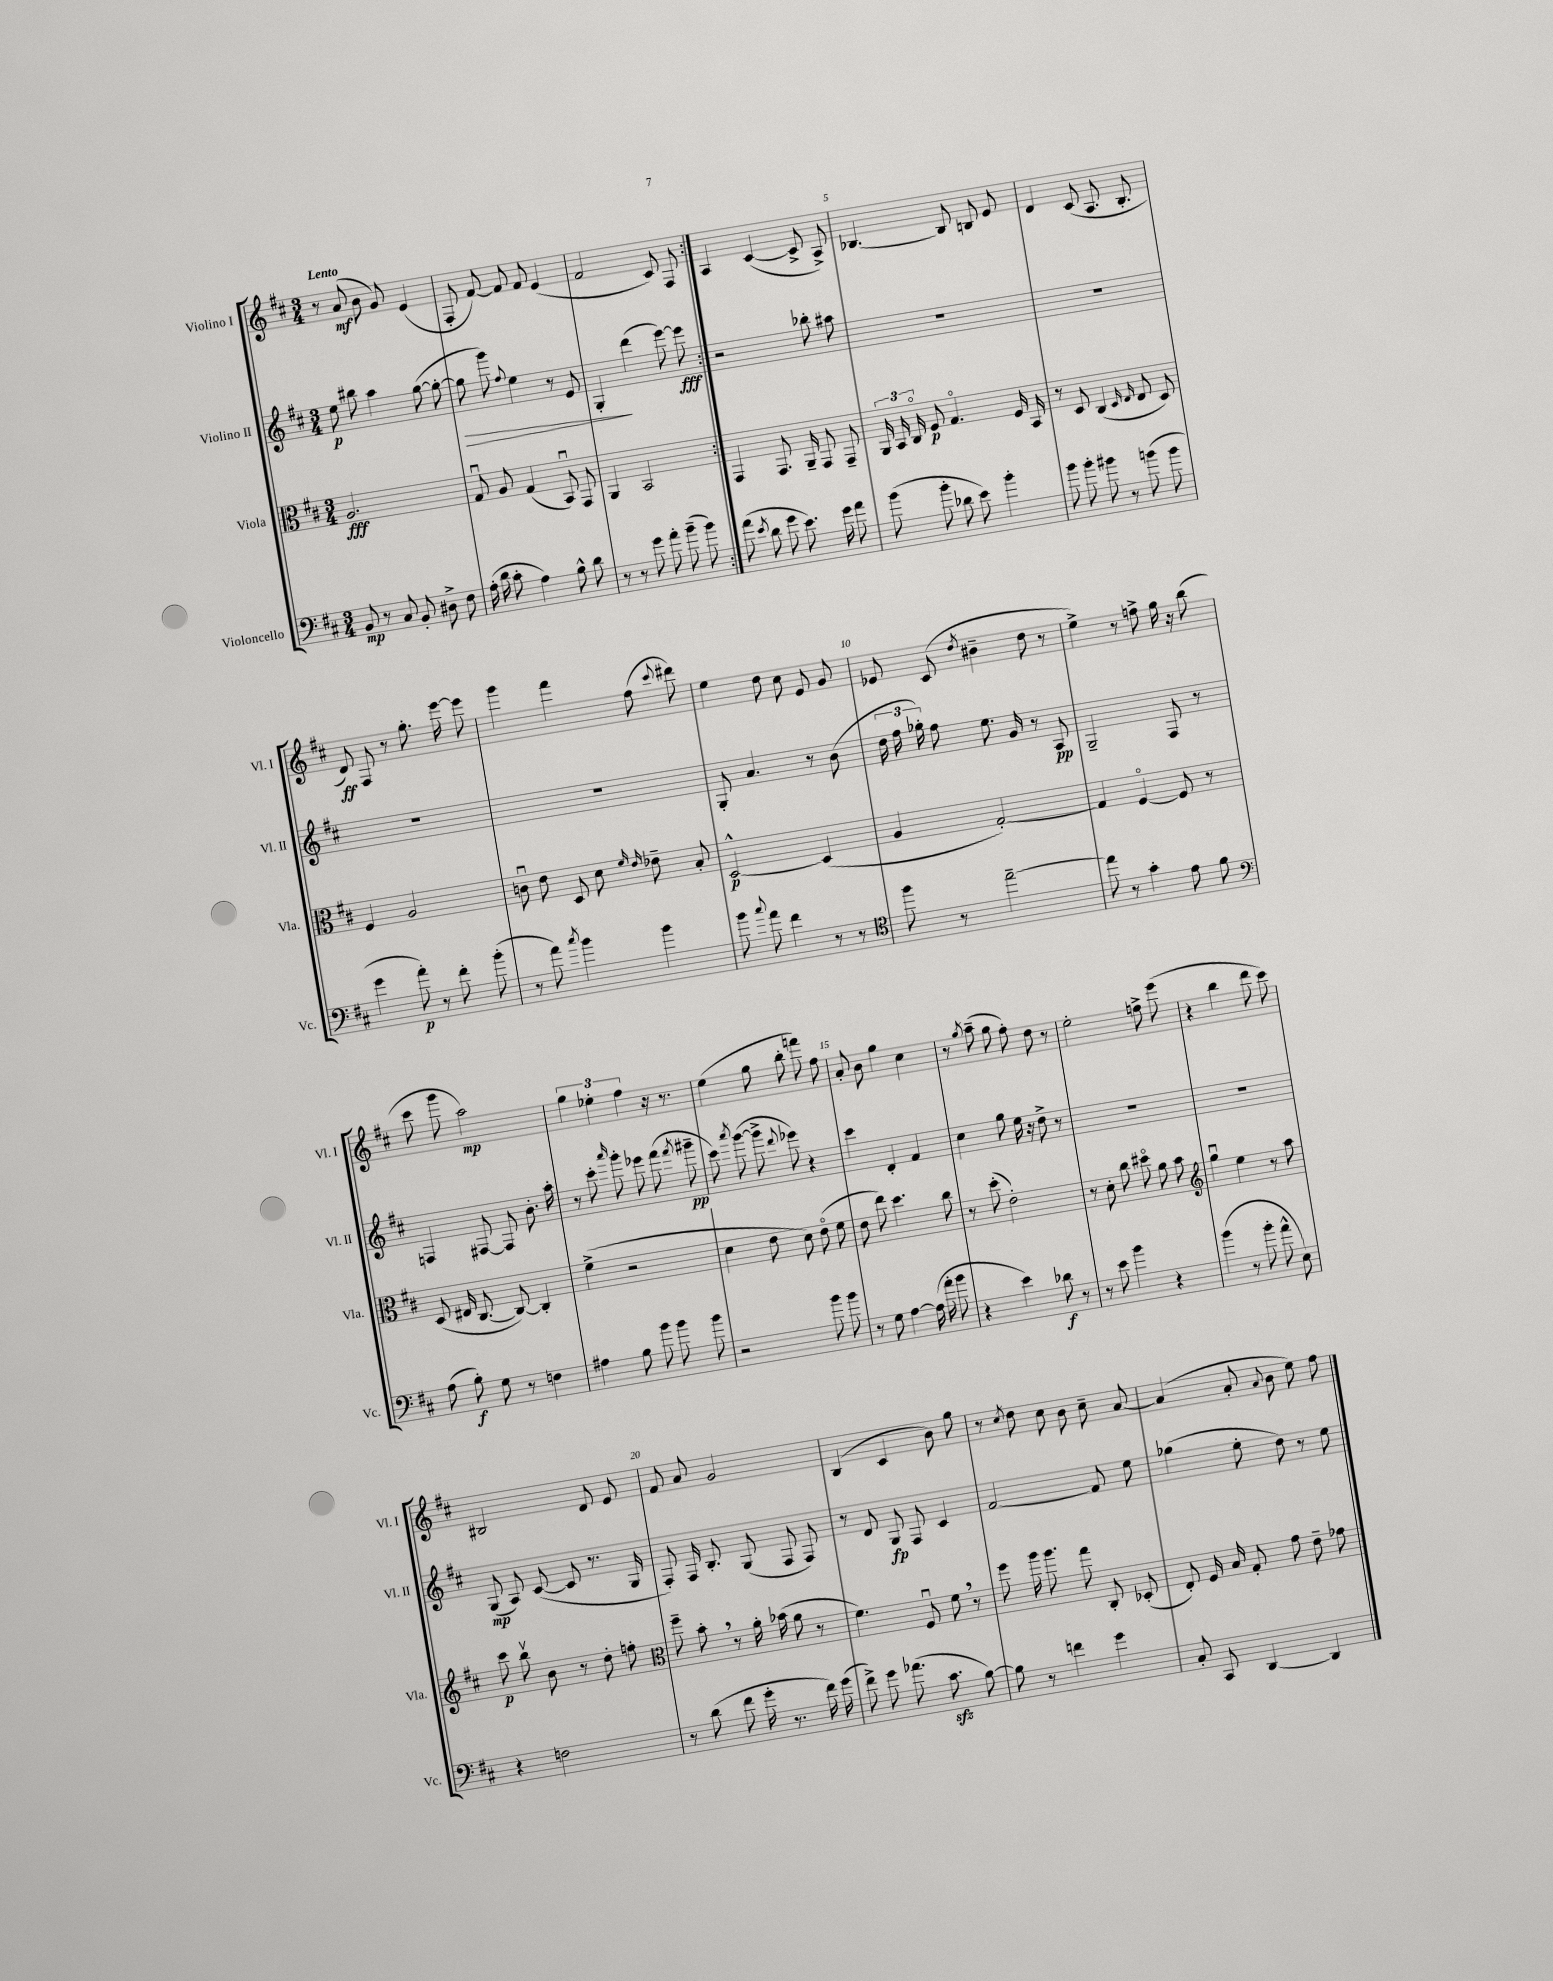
<<
\new StaffGroup <<
\new Staff = "s0" \with { instrumentName = "Violino I" shortInstrumentName = "Vl. I" } {
    \clef treble \key d \major \numericTimeSignature \time 3/4 \tempo "Lento"
    \autoBeamOff \repeat volta 2 { r8 a'8\mf( b'8 g'8) e'4( |
    fis8-. fis'8~) fis'8 fis'8 e'4( |
    fis'2 cis'8) fis8 | }
    a4 cis'4~( cis'8-> a8->) |
    bes4.~ bes8 b8 e'8 |
    d'4 cis'8( a8. b8.-. |
    d'8\ff) fis8 r8 g''8.-. e'''16~ e'''8 |
    g'''4 fis'''4 fis''8( \appoggiatura { cis'''8 } dis'''8) |
    e''4 d''8 cis''8 e'8 g'8 |
    ees'8 cis'8( \acciaccatura { d''8 } bis'4-- d''8 r8 |
    e''4->) r8 f''8-> g''16 r16 b''8( |
    cis'''8 g'''8 a''2\mp) |
    \tuplet 3/2 { g''4 ees''4-. fis''4 } r16 r8. |
    e''4( g''8 b''8-. f'''8) fis''8 |
    a'8-. b'8 g''4 cis''4 |
    r8 \acciaccatura { g''8 } a''8--( g''8 fis''8-.) d''8 r8 |
    e''2-. f''8-> e'''8( |
    r4 b''4 d'''8 cis'''8) |
    bis2 d'8 e'8 |
    fis'8 a'8 g'2 |
    b4( cis'4 b'8) g''8 |
    r8 \acciaccatura { cis''8 } d''8 cis''8 b'8 cis''8-- a'8~ |
    a'4( a'8-. \appoggiatura { a'8 } b'8 e''8) fis''8 \bar "|." |
}
\new Staff = "s1" \with { instrumentName = "Violino II" shortInstrumentName = "Vl. II" } {
    \clef treble \key d \major \numericTimeSignature \time 3/4
    \autoBeamOff \repeat volta 2 { e''8\p bis''8 a''4 g''8~( g''8~-. |
    g''8\> g'''8) \appoggiatura { fis''8 } e''4 r8 e'8 |
    g4-.\! d'''4( e'''8~) e'''8\fff | }
    r2 bes''8-. ais''8 |
    R2. |
    R2. |
    R2. |
    R2. |
    g8-. a'4. r8 b'8( |
    \tuplet 3/2 { d''16 fis''16 ges''16-.) } fis''8 e''8. g'16 r8 a8\pp |
    g2-- fis8 r8 |
    f4 fis8~ fis8 b'8.-. a''16-. |
    r8 cis'''8-. \grace { a'''16 } g'''8-. ees'''8 fis'''8( \acciaccatura { fis'''8 } gis'''8--\pp |
    cis'''8) \acciaccatura { a'''8 } g'''8~( g'''8-> \appoggiatura { d'''8 } ees'''8) r4 |
    cis'''4 d'4-. fis'4 |
    cis''4 g''8 e''16 r16 d''8-> r8 |
    R2. |
    R2. |
    g8\mp( a8) cis'8~( cis'8 r8. g16 |
    fis8-.) fis16 b8.-. g8( fis8 fis8) |
    r8 d'8 g8\fp fis8 cis'4 |
    fis'2~ fis'8 e''8 |
    ges''4( e''8-. d''8) r8 e''8 \bar "|." |
}
\new Staff = "s2" \with { instrumentName = "Viola" shortInstrumentName = "Vla." } {
    \clef alto \key d \major \numericTimeSignature \time 3/4
    \autoBeamOff \repeat volta 2 { a2.\fff |
    g8\downbow a8 g4( b,8\downbow) g,8 |
    a,4 b,2 | }
    g,4 g,8. a,16-- g,8 g,8-- |
    \tuplet 3/2 { a,16 b,16 cis16\flageolet } fis8\p g4.\flageolet fis16 b,16 |
    r8 d8 cis4( \grace { d16 e16 } e8 d8) |
    fis4 a2 |
    c'8\downbow e'8 d8 d'8 \grace { fis'16 e'16 } ees'8-- b8-. |
    d2~-^\p d4( |
    a4 g2~-.) |
    g4 fis4~\flageolet fis8 r8 |
    d8( eis16 cis8.~ cis8~) cis4-. |
    fis'4->( r2 |
    d'4 e'8 d'8) e'8\flageolet( fis'8 |
    e'8 e''8) d''4. cis''8 |
    r8 d''8-.( e'2-.) |
    r8 d'8-. cis''8 dis''8\flageolet a'8 b'8 |
    \clef treble g''4\downbow e''4 r8 a''8 |
    cis'''8\p b''8\upbow b'8 r8 d''8-. f''8-. |
    \clef alto fis''8-- b'8-. \breathe r8 a'16-. bes'16( a'8 r8 |
    fis'4.) fis8\downbow fis'8 \breathe r8 |
    fis''8 a''16 a''8. g''8 cis8-. des8-.( |
    e8-.) fis16 b16 g8-. g'8 e'8-- ges'8 \bar "|." |
}
\new Staff = "s3" \with { instrumentName = "Violoncello" shortInstrumentName = "Vc." } {
    \clef bass \key d \major \numericTimeSignature \time 3/4
    \autoBeamOff \repeat volta 2 { b,8\mp r8 cis8 b,8-. dis8-> fis8 |
    a16-.( d'16 cis'8-. a4) b8-^ d'8 |
    r8 r8 g'8 a'8-. b'8--( b'8) | }
    a'8( \acciaccatura { e'8 } d'8 g'8 e'8.) g'16 a'8 |
    b'8( b'8-. des'8 e'8) b'4-. |
    b'8 b'8-. bis'8 r8 b'8( b'8 |
    g'4 a'8-.\p) r8 fis'8-. b'8-.( |
    r8 a'8) \acciaccatura { cis''8 } b'4 b'4 |
    b'8 \appoggiatura { cis''8 } a'8 fis'4 r8 r8 |
    \clef tenor fis''8 r8 e''2~-- |
    e''8 r8 g'4-. e'8 fis'8 |
    \clef bass a8( b8-.\f) g8 r8 f4 |
    ais4 b8 b'8 b'8 b'8 |
    r2 b'8 b'8 |
    r8 g8 a4~ a16( a'16-. b'8 |
    r4 e'4) des'8\f r8 |
    r8 e'8 b'4 r4 |
    b'4( r8 b'8-. a'8-^ e8) |
    r4 f2 |
    r8 d'8( fis'8 g'16-. r8. fis'16) g'16( |
    fis'8->) g'8 aes'8.( cis'8.\sfz b8~) |
    b8 r8 f'4 g'4 |
    cis8-. cis,8 d,4~ d,4 \bar "|." |
}
>>
>>
\layout { \context { \Score \override BarNumber.break-visibility = ##(#f #t #t) barNumberVisibility = #(every-nth-bar-number-visible 5) } }
